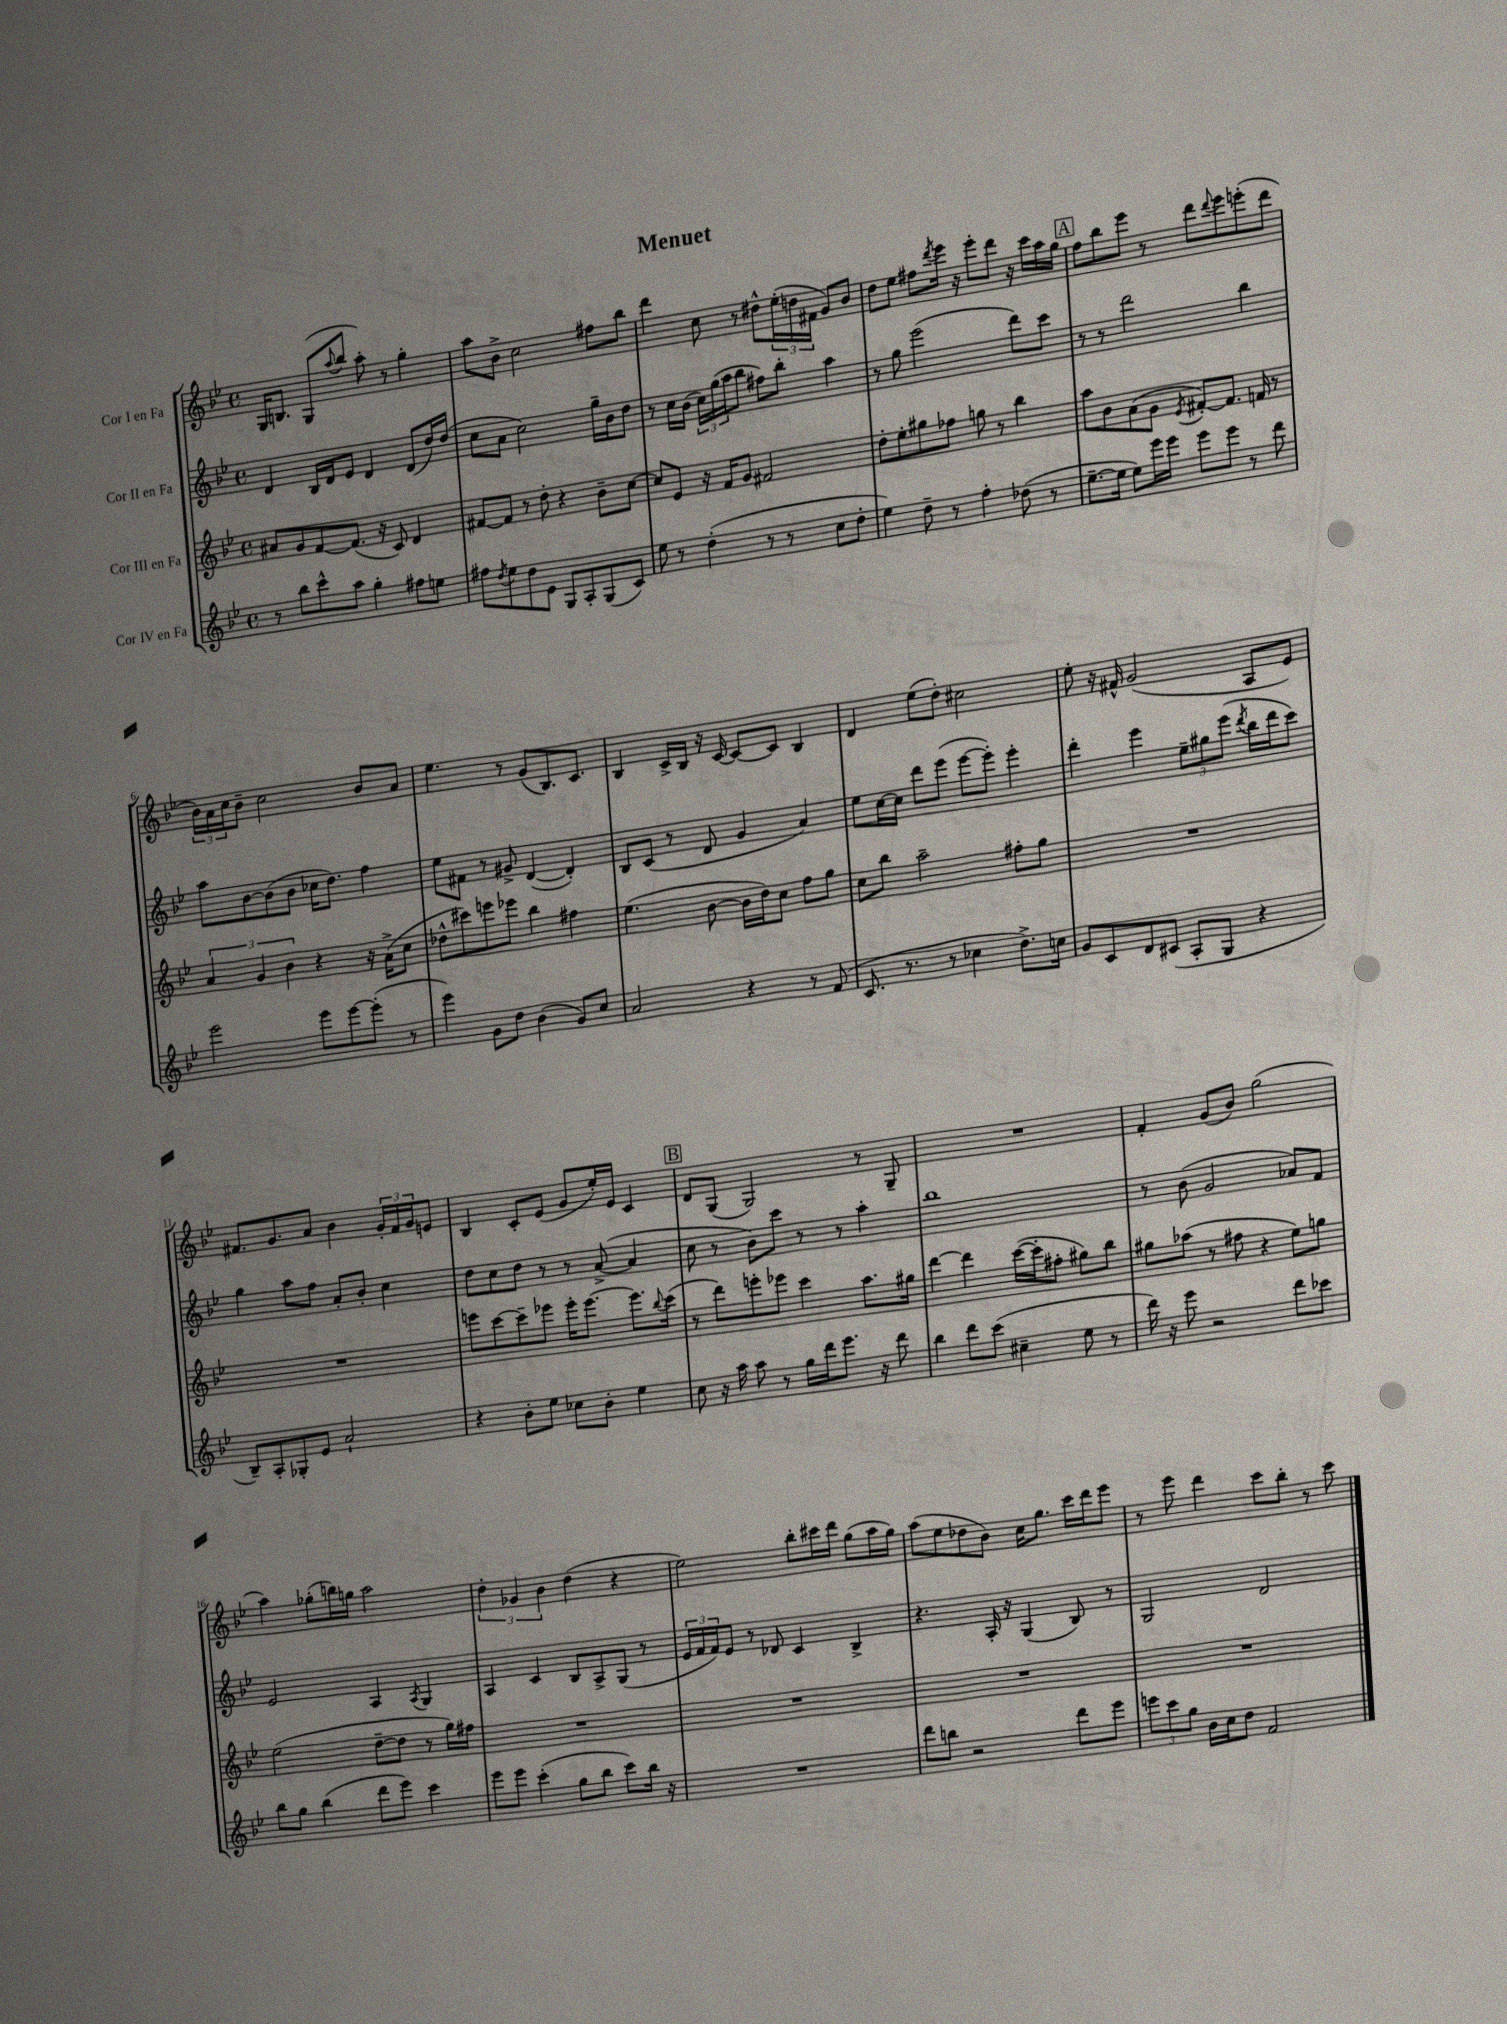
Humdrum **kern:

**kern	**kern	**kern	**kern
*staff4	*staff3	*staff2	*staff1
*clefG2	*clefG2	*clefG2	*clefG2
*k[b-e-]	*k[b-e-]	*k[b-e-]	*k[b-e-]
*M4/4	*M4/4	*M4/4	*M4/4
*met(c)	*met(c)	*met(c)	*met(c)
8r	8a#/L	4d/	16G/LK
.	.	.	8.B/J
8bb-\L	8g/	.	.
8ccc^^\	[8f/	16B-/LL	(8G/L
.	.	16d/J	.
.	.	.	8qqaa/
8aa\J	(8.f/]J	8e-/J	8bb-/J
4gg'\	.	4d/	8aa'\)
.	16r	.	.
.	8c/)	.	8r
8ff#\L	4d/	(8d/L	4gg'\
8ee\J	.	16dd/L)	.
.	.	(16dd/JJ	.
=	=	=	=
8ff#\L	[8f#/L	8cc\L	8aa\L
8qdd/	.	.	.
8ee-\	8f#/]J	8a\J	8b-^\J
8dd\	8r	2cc\)	2cc\
8e-\J	8dd'\	.	.
8G/L	4r	.	.
8A'/	.	.	.
(8G/	8b-~\L	16gg~\LL	8ff#\L
.	.	16b-\J	.
8c/J)	[8cc\J	8dd\J	8bb-\J
=	=	=	=
8ee-\	8cc/]L	8r	4ddd\
8r	8e-/J	16cc\LL	.
.	.	(16b-\JJ	.
(4dd'\	16r	24cc\LL)	8cc\
.	.	(24gg\	.
.	16f/LK	.	.
.	.	24aa\J	.
.	8g/J	8bb-\J	8r
8r	2f#/	8ff#\L)	8dd#^^\L
8r	.	8bb-'\J	(24ee-'\L
.	.	.	24dd\
.	.	.	24f#\JJ
8cc\L	.	4aa\	8g/L)
8dd'\J	.	.	8b-/J
=	=	=	=
4ee-\)	8dd'\L	8r	8dd\L
.	8ee-'\	8gg\	8ee-\J
8dd~\	8gg#\	(2eee-\	8ff#\L
.	.	.	8qddd/
8r	8ff-\J	.	16eee-\Jk
.	.	.	16r
4ff'\	8gg\	.	8eee-'\L
.	8r	.	8ddd\J
(8dd-\	4bb-\	8ddd\L)	16r
.	.	.	16ccc\LL
8r	.	8ccc\J	16aa\
.	.	.	16gg\JJ
=	=	=	=
[8.ee-~\L	8aa\L	8r	8ff\L
.	8b-\	8r	8bb-\
16ee-\]Jk	.	.	.
8ee-\L)	(8a\	2ddd\	8eee-\J
16eee-\L	8g\J	.	8r
16eee-\JJ	.	.	.
.	8qe-/	.	.
8eee-\L	[8f#'/L)	.	8ddd\L
.	.	.	8qqddd/
8eee-\J	8.f#/]J	.	8eee-\
8r	.	4bb-\	(8eee'\
.	16f/	.	.
8ddd\	8r	.	8ddd\J
=	=	=	=
2eee-\	6a/	8aa\L	24b-\LL)
.	.	.	24a\
.	.	.	24cc\J
.	.	[8b-\	8b-~\J
.	6g/	.	.
.	.	(8b-\]	2cc\
.	6b-\	.	.
.	.	8b-\J	.
8eee-\L	4r	16cc-\LK	.
.	.	8.dd\J)	.
[8eee-\	.	.	.
(8eee-'\]J	16r	4ff\	8b-/L
.	(16a^\LK	.	.
8r	8cc\J	.	8a/J
=	=	=	=
4eee-\)	8dd-^^\L	8ee-\L	4.ee-\
.	8ccc#\)	8f#\J	.
8g\L	8eee\	8r	.
8dd\J	8eee-\J	8g#^/	8r
(4b-\	4bb-\	([4d/	(8g/L
.	.	.	8.B-/)
8g/L)	4ff#\	4d'/])	.
.	.	.	8.c/J
8cc/J	.	.	.
=	=	=	=
2a/	(4.ee-\	8B-/L	4B-/
.	.	(8c/J	.
.	.	8r	16c^/LL
.	.	.	16B-/JJ
.	[8b-\	8d/	16r
.	.	.	[16c/
4r	16b-\]LL	4g/	8c/_L
.	16dd\J)	.	.
.	8cc\J	.	8c/]J
8r	8ff\L	4a/)	4B-/
(8f/	8gg\J	.	.
=	=	=	=
8.c/	8cc\L	8ee-\L	4d/
.	8bb-\J	[16cc\L	.
8.r	.	16cc\]JJ	.
.	2aa~\	8ddd\L	(8ee-\L
8r	.	(8eee-\J	8dd'\J)
4cc-\	.	[8eee-\L	2cc#\
.	.	8eee-'\]J)	.
8.dd^\L)	8ff#'\L	4eee-'\	.
.	8gg\J	.	.
16cc\Jk	.	.	.
=	=	=	=
8g/L	1r	4ddd'\	8ee-'\
8c/	.	.	16r
.	.	.	16f#^^/
8d/	.	4eee-\	(2g/
(8c#/J	.	.	.
8A'/L	.	12ee-~\L	.
.	.	12gg#\	.
8G/J	.	.	.
.	.	(12eee-\J	.
.	.	8qddd/	.
4r	.	16bb-\LL	8A/L
.	.	16ddd\J	.
.	.	8ccc\J)	8e-/J)
=	=	=	=
8B-~/L)	1r	4gg\	8.f#/L
8A'/	.	.	.
.	.	.	8.g/
8G-'/	.	8aa\L	.
8e-/J	.	8ff\J	8a/J
2a`/	.	8a'/L	4b-\
.	.	8b-'/J	.
.	.	4cc\	24g'/LL
.	.	.	24f#/
.	.	.	24g/J
.	.	.	8e/J
=	=	=	=
4r	8eee\L	8dd\L	4B-/
.	[8ccc\	8cc\	.
8b-'\L	8ccc~\]	8dd\J	8c'/L
8ee-\J	8eee-\J	8r	(8e-/J
8cc-\L	16eee-'\LK	8r	8g/L
.	[8.eee-\J	.	.
8b-'\J	.	([8a^/	16ee-'/L)
.	.	.	16e-/JJ
4ee-\	8.eee-\]L	4a/]	4c/
.	8qqbb-/	.	.
.	(16ccc\Jk	.	.
=	=	=	=
8cc\	8r	8cc\	8d/L
16r	8ddd\L)	8r	(8G/J
16aa\	.	.	.
8aa\	8eee'\	8b-\L)	2G/)
8r	8eee-\J	8ccc\J	.
16gg\LL	4ccc\	8r	.
16ddd\J	.	.	.
8.eee-\J	.	8r	.
.	8.aa\L	4aa'\	8r
16r	.	.	.
8ddd\	.	.	8G~/
.	16gg#\Jk	.	.
=	=	=	=
4bb-\	[4ddd\	1bb-	1r
8ddd\L	4ddd\]	.	.
(8ccc\J	.	.	.
4cc#~\	([16ccc\LL	.	.
.	16ccc'\]J	.	.
.	8ff#'\J	.	.
8ee-\	8gg#\L)	.	.
8r	8bb-\J	.	.
=	=	=	=
16ddd\)	8gg#\L	8r	4f'/
16r	.	.	.
8eee-\	(8aa-\J	(8b-\	.
2r	8r	2g/	(8g/L
.	8ff#\	.	8b-/J)
.	4r	.	(2gg\
8ddd\L	8ee-\L)	8a-/L)	.
8ccc-\J	8gg\J	8f/J	.
=	=	=	=
8bb-\L	(2ee-\	2e-/	4aa\)
8gg\J	.	.	.
(4bb-\	.	.	(8gg-'\L
.	.	.	16bb\L)
.	.	.	16gg\JJ
8ddd\L	[8dd~\L	4A/	2aa\
8eee-\J)	8dd\]J	.	.
.	.	8qA/	.
4ccc\	8r	4G/	.
.	16gg\LL)	.	.
.	16ff#\JJ	.	.
=	=	=	=
8eee-\L	1r	4A/	6dd'\
8eee-\J	.	.	.
.	.	.	6g-/
(4ccc'\	.	4c/	.
.	.	.	6b-\
8gg\L	.	8B-/L	(4dd\
8bb-\J	.	8A^/	.
8ccc\L)	.	(8G/J	4r
16bb-\Jk	.	8r	.
16r	.	.	.
=	=	=	=
1r	1r	24e-/LL	2ee-\)
.	.	24f/	.
.	.	24f/J)	.
.	.	8e-/J	.
.	.	8r	.
.	.	8d-/	.
.	.	4c/	8bb-'\L
.	.	.	16ccc#\L
.	.	.	16ddd\JJ
.	.	4B-^/	(8gg\L
.	.	.	16aa\L
.	.	.	16gg\JJ)
=	=	=	=
8ddd\L	1r	4.r	(8aa\L
8bb\J	.	.	8ee-\
2r	.	.	8dd-\
.	.	16A'/	8b-\J)
.	.	16r	.
.	.	(4G/	16cc\LK
.	.	.	8.gg\J
8ddd\L	.	8B-/)	16ccc\LL
.	.	.	16ddd\J
8eee-\J	.	8r	8eee-\J
=	=	=	=
12eee\L	1r	2G/	8r
12ccc\	.	.	.
.	.	.	8eee-\
12gg\J	.	.	.
16b-\LL	.	.	4ddd\
16cc\J	.	.	.
8dd\J	.	.	.
2f/	.	2d/	8ccc\L
.	.	.	8bb-'\J
.	.	.	8r
.	.	.	8ccc\
==	==	==	==
*-	*-	*-	*-
